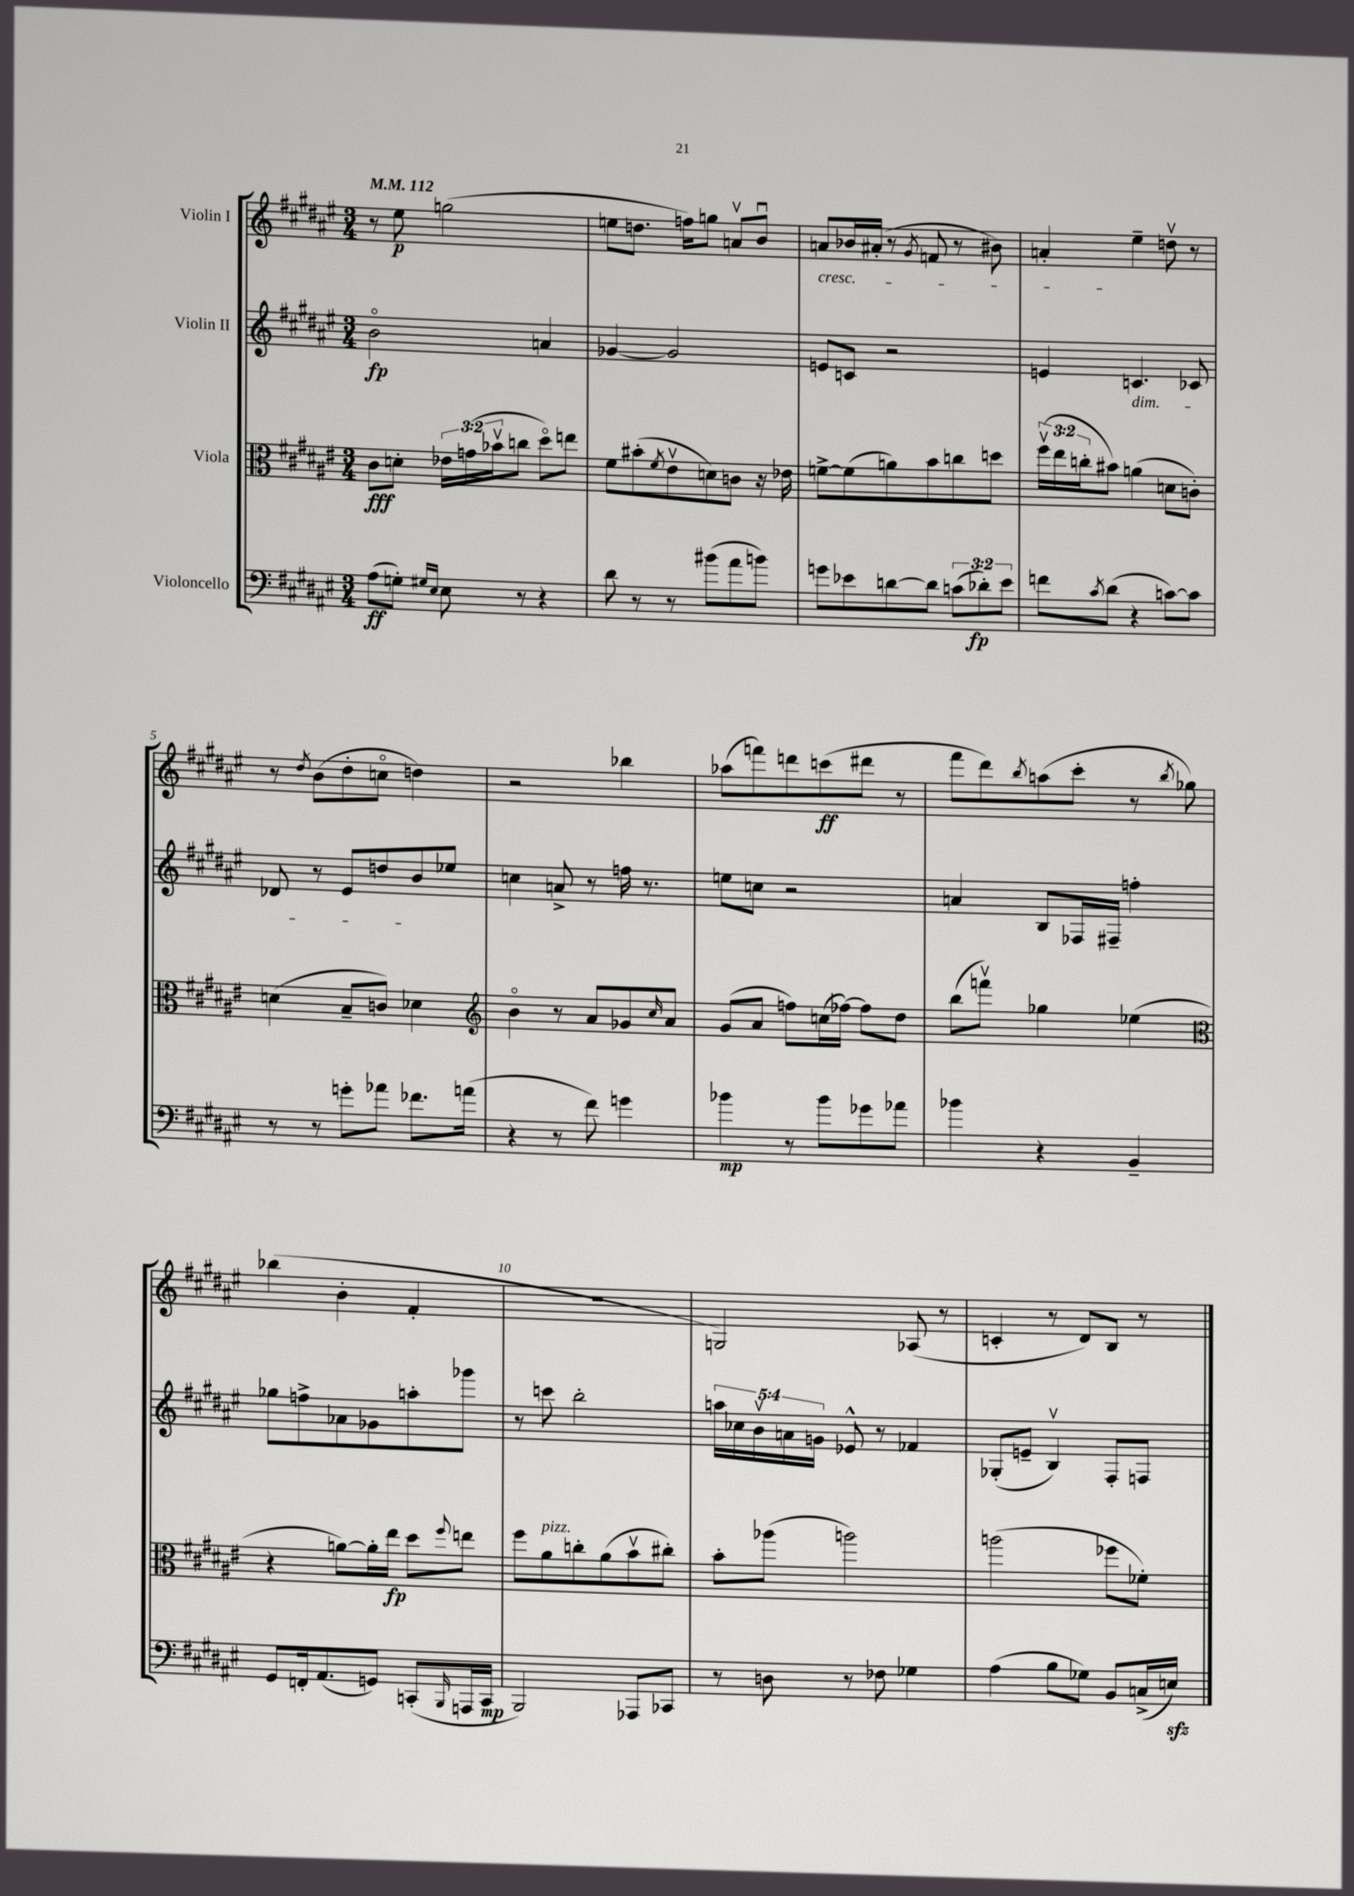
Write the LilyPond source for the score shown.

<<
\new StaffGroup <<
\new Staff = "s0" \with { instrumentName = "Violin I" } {
    \clef treble \key fis \major \numericTimeSignature \time 3/4 \tempo 4 = 112
    r8 eis''8\p g''2( |
    e''8 d''8. f''16) g''8 a'8\upbow b'8\downbow |
    a'8\cresc bes'16 ais'16-.( r8 \acciaccatura { gis'8 } f'8 r8 bis'8) |
    a'4-.\! eis''4-- d''8\upbow r8 |
    r8 \acciaccatura { dis''8 } b'8( dis''8-. c''8\flageolet d''4) |
    r2 bes''4 |
    aes''8( f'''8) d'''8 c'''8\ff( dis'''8 r8 |
    fis'''8 dis'''8) \acciaccatura { b''8 } a''8( cis'''8-. r8 \acciaccatura { b''8 } ges''8) |
    bes''4( b'4-. fis'4-. |
    R2. |
    g2) aes8( r8 |
    c'4-. r8 dis'8) b8 r8 \bar "|." |
}
\new Staff = "s1" \with { instrumentName = "Violin II" } {
    \clef treble \key fis \major \numericTimeSignature \time 3/4 \override Staff.TupletNumber.text = #tuplet-number::calc-fraction-text
    b'2\flageolet\fp a'4 |
    ges'4~ ges'2 |
    e'8 c'8 r2 |
    e'4 c'4.\dim ces'8 |
    des'8 r8 eis'8 d''8 b'8\! ees''8 |
    c''4 a'8-> r8 f''16 r8. |
    e''8 c''8 r2 |
    a'4 b8 fes16 fis16-- f''4-. |
    ges''8 f''8-> aes'8 ges'8 a''8-. ges'''8 |
    r8 c'''8 b''2-. |
    \tuplet 5/4 { a''16 ces''16 b'16\upbow a'16 g'16 } ees'8-^ r8 fes'4 |
    ges8-.( e'8-- b4\upbow) fis8-. f8 \bar "|." |
}
\new Staff = "s2" \with { instrumentName = "Viola" } {
    \clef alto \key fis \major \numericTimeSignature \time 3/4 \override Staff.TupletNumber.text = #tuplet-number::calc-fraction-text
    cis'8\fff d'8-. \tuplet 3/2 { ees'16 g'16( bes'16\upbow } c''8 dis''8\flageolet) e''8 |
    fis'8 bis'8-.( \acciaccatura { fis'8 } eis'8\upbow d'8) c'8 r16 ees'16 |
    f'8~-> f'8( a'8) b'8 c''8 d''8 |
    \tuplet 3/2 { fis''16\upbow( eis''16 c''16-. } bis'8) a'4( d'8 c'8-.) |
    d'4( b8-- c'8) des'4 |
    \clef treble b'4\flageolet r8 ais'8 ges'8 \grace { cis''16 } ais'8 |
    gis'8( ais'8 f''8) c''16( fes''16~) fes''8 dis''8 |
    b''8( f'''8\upbow) ges''4 ees''4( |
    \clef alto r4 a'8~) a'16-. eis''16\fp dis''8 \appoggiatura { fis''8 } e''8 |
    fis''8 ais'8^\markup { \italic "pizz." } c''8-. ais'8( b'8\upbow cis''8-.) |
    b'8-. aes''8( a''2) |
    a''2( fes''8 fes'8-.) \bar "|." |
}
\new Staff = "s3" \with { instrumentName = "Violoncello" } {
    \clef bass \key fis \major \numericTimeSignature \time 3/4 \override Staff.TupletNumber.text = #tuplet-number::calc-fraction-text
    ais8\ff( g8-.) \grace { gis16 eis16 } eis8 r8 r4 |
    dis'8 r8 r8 bis'8( ais'8 b'8) |
    g'8 ees'8 d'8~ d'8 \tuplet 3/2 { c'8( des'8-.\fp) ees'8 } |
    f'8 \acciaccatura { cis'8 } dis'8( r4 c'8~) c'8 |
    r8 r8 g'8-. aes'8 fes'8. a'16( |
    r4 r8 fis'8) g'4 |
    bes'4\mp r8 bes'8 ges'8 aes'8 |
    bes'4 r4 b,4-- |
    gis,8 f,16-. ais,8.( g,8) c,8-.( \grace { b,,16 } a,,16 c,16\mp |
    b,,2) aes,,8 ces,8 |
    r8 d8 r8 fes8 ges4 |
    ais4( b8 ges8) b,8 c16->( e16\sfz) \bar "|." |
}
>>
>>
\layout { \context { \Score \override BarNumber.break-visibility = ##(#f #t #t) barNumberVisibility = #(every-nth-bar-number-visible 5) } }
